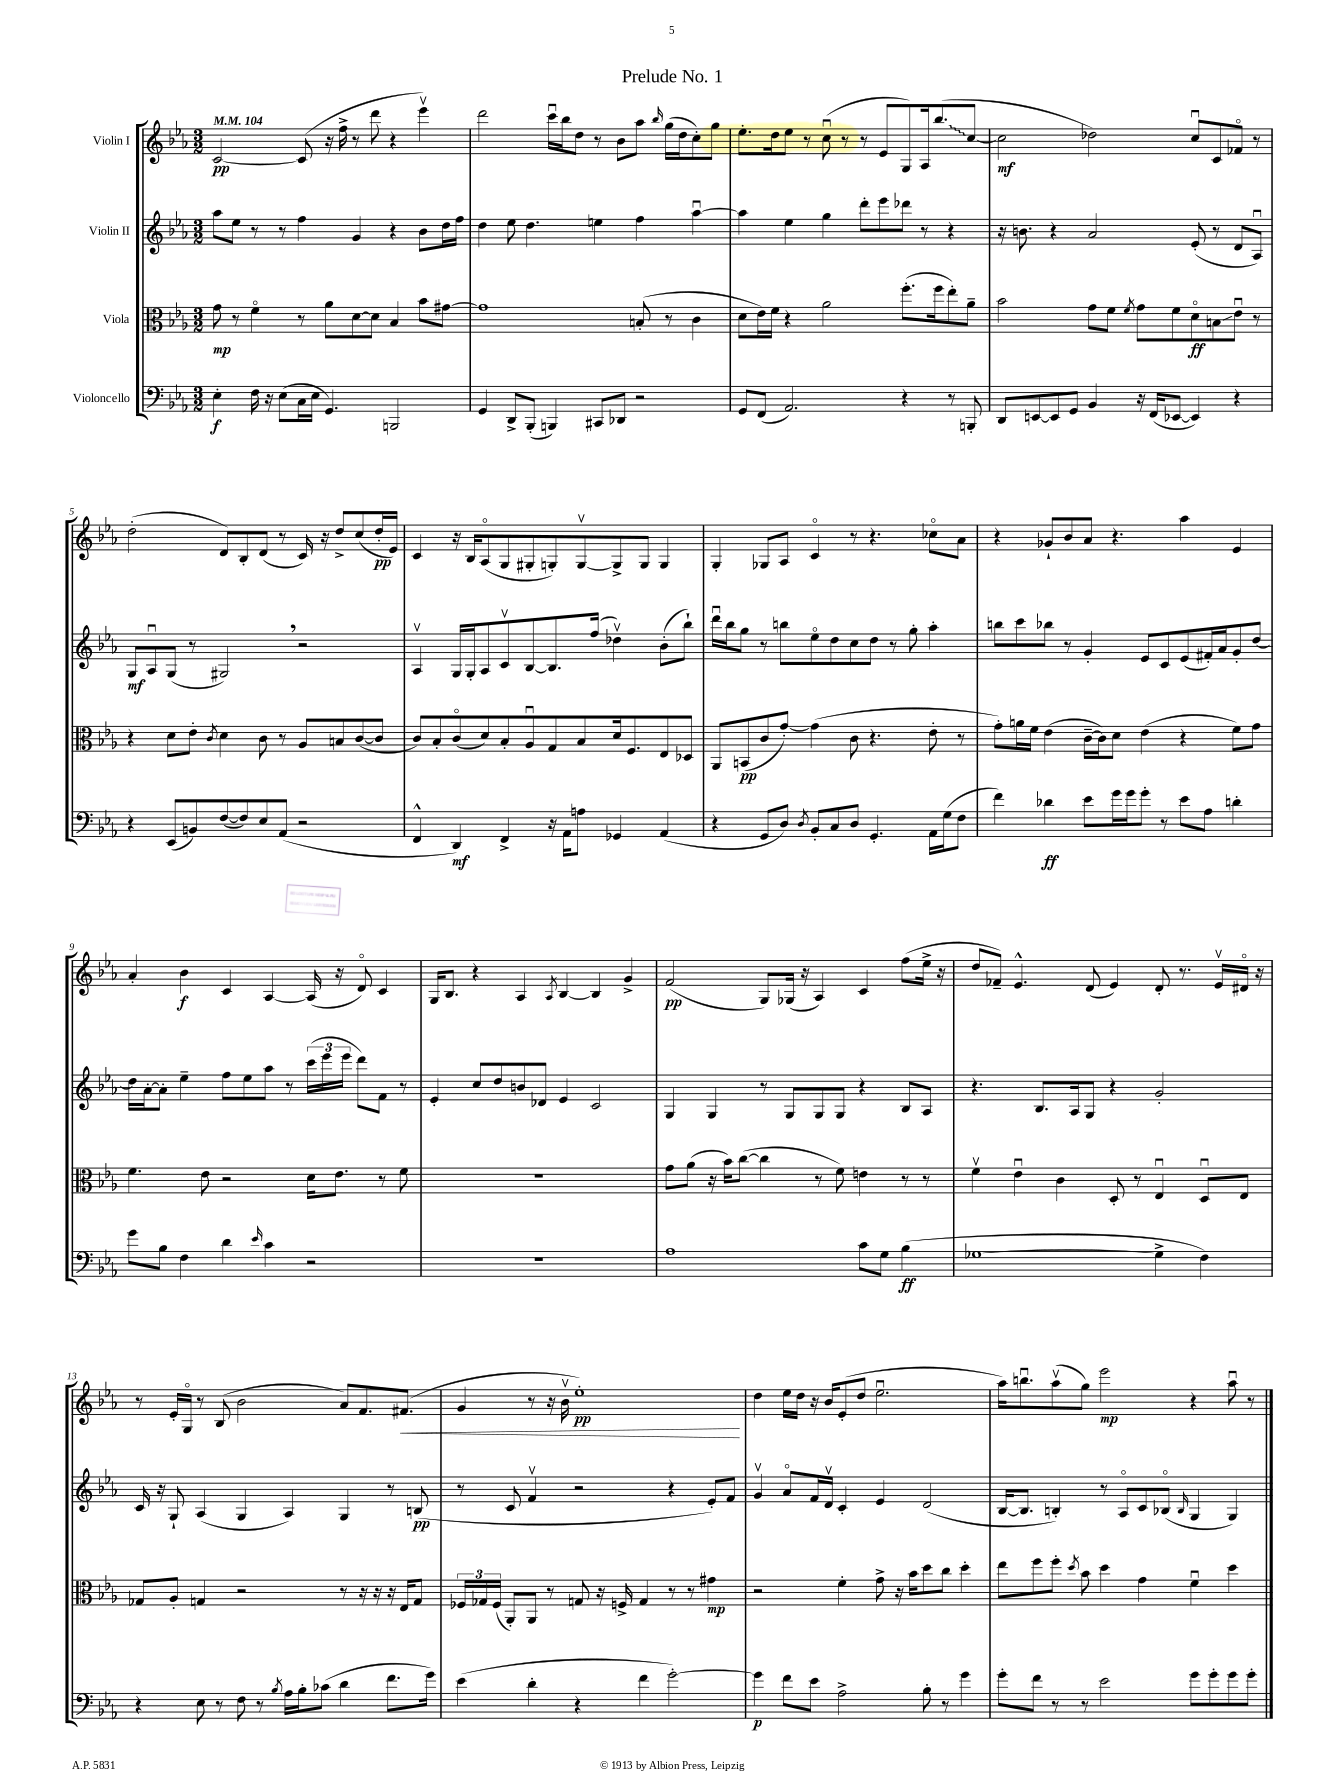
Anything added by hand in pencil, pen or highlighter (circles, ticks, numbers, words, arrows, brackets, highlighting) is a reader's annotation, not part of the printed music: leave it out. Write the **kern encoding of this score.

**kern	**kern	**kern	**kern
*staff4	*staff3	*staff2	*staff1
*clefF4	*clefC3	*clefG2	*clefG2
*k[b-e-a-]	*k[b-e-a-]	*k[b-e-a-]	*k[b-e-a-]
*M3/2	*M3/2	*M3/2	*M3/2
*MM104	*MM104	*MM104	*MM104
4E-'\	8g\	8aa-\L	[2c/
.	8r	8ee-\J	.
16F\	4fo\	8r	.
16r	.	.	.
(8E-\L	.	8r	.
16C\L	8r	4ff\	(8c/]
16E-\JJ	.	.	.
4.GG/)	8a-\L	.	16r
.	.	.	16ff^\
.	[8d\	4g/	8r
.	8d\]J	.	8ddd\
2BBB/	4B-/	4r	4r
.	8b-\L	8b-\L	4eee-v\)
.	[8g#\J	16dd\L	.
.	.	16ff\JJ	.
=	=	=	=
4GG/	1g#]	4dd\	2ddd\
8DD^/L	.	8ee-\	.
(8BBB-'/J	.	4.dd\	.
4BBB/)	.	.	16cccu\LL
.	.	.	16bb-\J
.	.	.	8dd\J
8CC#/L	.	4ee\	8r
8DD-/J	.	.	8b-\L
2r	(8B'/	4ff\	8aa-\J
.	.	.	16qqbb-/
.	8r	.	(16gg\LL
.	.	.	16dd\J
.	4c\	[4aa-u\	8cc'\)
.	.	.	8gg\J
=	=	=	=
8GG/L	8d\L	4aa-\]	8.ee-'\L
(8FF/J	16e-\L)	.	.
.	16f\JJ	.	16dd\k
2.AA-/)	4r	4ee-\	8ee-\J
.	.	.	8r
.	2a-\	4gg\	(8ccu\
.	.	.	8r
.	.	8ddd'\L	8r
.	.	8eee-\	8e-/L
4r	(8.ff'\L	8ddd-\J	8G/)
.	.	8r	16A-/k
.	16ff\k	.	(8.bb-/
8r	8ee-'\)	4r	.
8BBB'/	8a-~\J	.	[8cc/J
=	=	=	=
8DD/L	2b-\	16r	2cc\]
.	.	8.b\	.
[8EE/	.	.	.
8EE/]	.	4r	.
8GG/J	.	.	.
4BB-/	8g\L	2a-/	2dd-\)
.	8f\J	.	.
.	8qf/	.	.
16r	8g\L	.	.
(16FF/LK	.	.	.
[8EE-/J	8f\	.	.
4EE-/])	8do\	(8e-'/	8ccu/L
.	8B\	8r	8c/
4r	8e-u\J	8d/L	8f-o/J
.	8r	8A-u/J)	8r
=	=	=	=
4r	4r	8G/L	(2dd'\
.	.	8A-u/	.
(8EE-/L	8d\L	(8G/J	.
8BB/)	8e-'\J	8r	.
.	8qc/	.	.
([8F/	4d\	2G#/)	8d/L)
8F/])	.	.	8B-'/
8E-/	8c\	.	(8d/J
(8AA-/J	8r	.	8r
2r	8A-/L	2r	16c/)
.	.	.	16r
.	8B/	.	8dd^/L
.	([8c/	.	(8cc/
.	8c/]J	.	16dd'/L
.	.	.	16e-/JJ)
=	=	=	=
4FF^^/	8c/L)	4A-v/	4c/
.	8B-'/	.	.
4DD/)	(8co/	16G/LL	16r
.	.	16G'/J	16B-/LK
.	8d/)	8A-/	(8A-o/
4FF^/	8B-'/	8cv/	8G/
.	8A-u/	[8B-/	8G#'/
16r	8G/	8.B-/]	8G'/)
16AA-\LK	.	.	.
8A\J	8B-/	.	[8Gv/
.	.	(16ff/Jk	.
4GG-/	16d/k	4dd-v\)	8G^/]
.	8.F/	.	.
.	.	.	8G/J
(4AA-/	8E-/	(8b-'\L	4G/
.	8D-/J	8bb-`\J)	.
=	=	=	=
4r	8AA-/L	16dddu\LL	4G'/
.	.	16bb-\J	.
.	(8BB/	8gg\J	.
8GG/L	8c/	8r	8G-/L
8D/J)	[8g'/J)	8bb\L	8A-/J
8qD/	.	.	.
8BB-'/L	(4g\]	8ee-o\	4co/
8C/	.	8dd\	.
8D/J	8c\	8cc\	8r
4.GG'/	4.r	8dd\J	4.r
.	.	8r	.
.	.	8gg'\	.
16AA-\LL	8e-'\	4aa-'\	8cc-o\L
(16G\J	.	.	.
8F\J	8r	.	8a-\J
=	=	=	=
4f\)	8g'\L)	8bb\L	4r
.	16a\L	8ccc\	.
.	16f\JJ	.	.
4d-\	(4e-\	8bb-\J	8g-`/L
.	.	8r	8b-/
8e-\L	[16c~\LL	4g'/	8a-/J
.	16c\]J)	.	.
16g\L	8d\J	.	4.r
16g\J	.	.	.
8g'\J	(4e-\	8e-/L	.
8r	.	8c/	.
8e-\L	4r	(8e-/	4aa-\
8A-\J	.	16f#'/L)	.
.	.	16a-/J	.
4d'\	8f\L)	8g'/	4e-/
.	8g\J	[8dd/J	.
=	=	=	=
8g\L	4.f\	16dd\]LL	4a-'/
.	.	[16a-'\J	.
8B-\J	.	8a-'\]J	.
4F\	.	4ee-~\	4b-\
.	8e-\	.	.
4d\	2r	8ff\L	4c/
.	.	8ee-\	.
16qqe-/	.	.	.
4c\	.	8aa-\J	[4A-/
.	.	8r	.
2r	16d\LK	(24ccc\LL	(16A-/]
.	.	24eee-\	.
.	8.e-\J	.	16r
.	.	24eee-\JJ	.
.	.	8ddd\L)	8do/)
.	8r	8f\J	4c/
.	8f\	8r	.
=	=	=	=
1.r	1.r	4e-'/	16G/LK
.	.	.	8.B-/J
.	.	8cc/L	4r
.	.	8dd/	.
.	.	8b/	4A-/
.	.	8d-/J	.
.	.	.	8qA-/
.	.	4e-/	[4B-/
.	.	2c/	4B-/]
.	.	.	4g^/
=	=	=	=
1A-	8g\L	4G/	(2f/
.	(8a-\J	.	.
.	16r	4G/	.
.	16b-\LK)	.	.
.	([8cc\J	.	.
.	4cc\]	8r	8G/L)
.	.	8G/L	(16G-/Jk
.	.	.	16r
.	8r	8G/	4A-/)
.	8f\)	8G/J	.
8c\L	4e\	4r	4c/
8G\J	.	.	.
(4B-\	8r	8B-/L	(8ff\L
.	8r	8A-/J	16ee-^\Jk
.	.	.	16r
=	=	=	=
[1G-	4fv\	4.r	8dd/L
.	.	.	8f-~/J)
.	4e-u\	.	4.e-^^/
.	.	8.B-/L	.
.	4c\	.	.
.	.	16A-/k	.
.	.	8G/J	(8d/
.	8D'/	4r	4e-/)
.	8r	.	.
4G-^\]	4E-u/	2g'/	8d'/
.	.	.	8.r
4F\)	8Du/L	.	.
.	.	.	16e-v/LL
.	8E-/J	.	16d#o/JJ
.	.	.	16r
=	=	=	=
4r	8G-/L	16c/	8r
.	.	16r	.
.	8A-'/J	8G`/	16e-'/LL
.	.	.	16Go/JJ
8E-\	4G/	(4A-/	8r
8r	.	.	(8B-/
8F\	2r	4G/	2b-\
8r	.	.	.
8qB-/	.	.	.
16A-\LL	.	4A-/)	.
16B-'\J	.	.	.
(8c-\J	.	.	.
4d\	8r	4G/	8a-/L)
.	16r	.	8.f/
.	16r	.	.
8.f\L	16r	8r	.
.	16E-/LK	.	(8.f#/J
.	8G/J	(8B/	.
16g\Jk)	.	.	.
=	=	=	=
(4e-\	24F-/LL	8r	4g/
.	24G-/	.	.
.	(24F-/JJ	.	.
.	8AA-'/L)	8c/	.
4d'\	8AA-/J	4fv/	8r
.	8r	.	16r
.	.	.	16b-v\
4r	8G/	2r	1ee-')
.	16r	.	.
.	16F^/	.	.
4f\	4G/	.	.
[2g'\)	8r	4r	.
.	8r	.	.
.	4g#\	8e-'/L)	.
.	.	8f/J	.
=	=	=	=
4g\]	2r	4gv/	4dd\
8f\L	.	8a-o/L	16ee-\LL
.	.	.	16dd\JJ
8e-\J	.	16f/L	16r
.	.	16dv/JJ	16b-/LK
2A-^\	4f'\	4c'/	(8e-'/
.	.	.	8dd/J
.	8g^\	4e-/	2.ee-u\
.	16r	.	.
.	16b-\LK	.	.
8B-'\	8dd\	(2d/	.
8r	8cc\J	.	.
4g\	4dd'\	.	.
=	=	=	=
8g'\L	8ee-\L	[16B-/LK	16aa-\LK)
.	.	8.B-/]J	8.bbu\
8f\J	8ff\	.	.
8r	8ff'\J	4B'/)	(8aa-v\
.	8qdd/	.	.
8r	8b-\	.	8gg\J)
2e-\	4dd\	8r	2eee-\
.	.	8A-o/L	.
.	4g\	8c/	.
.	.	(8B-o/J	.
.	.	16qqB-/	.
8g\L	4fu\	4G/	4r
8g'\	.	.	.
8g\	4dd\	4G/)	8aa-u\
8g'\J	.	.	8r
==	==	==	==
*-	*-	*-	*-
